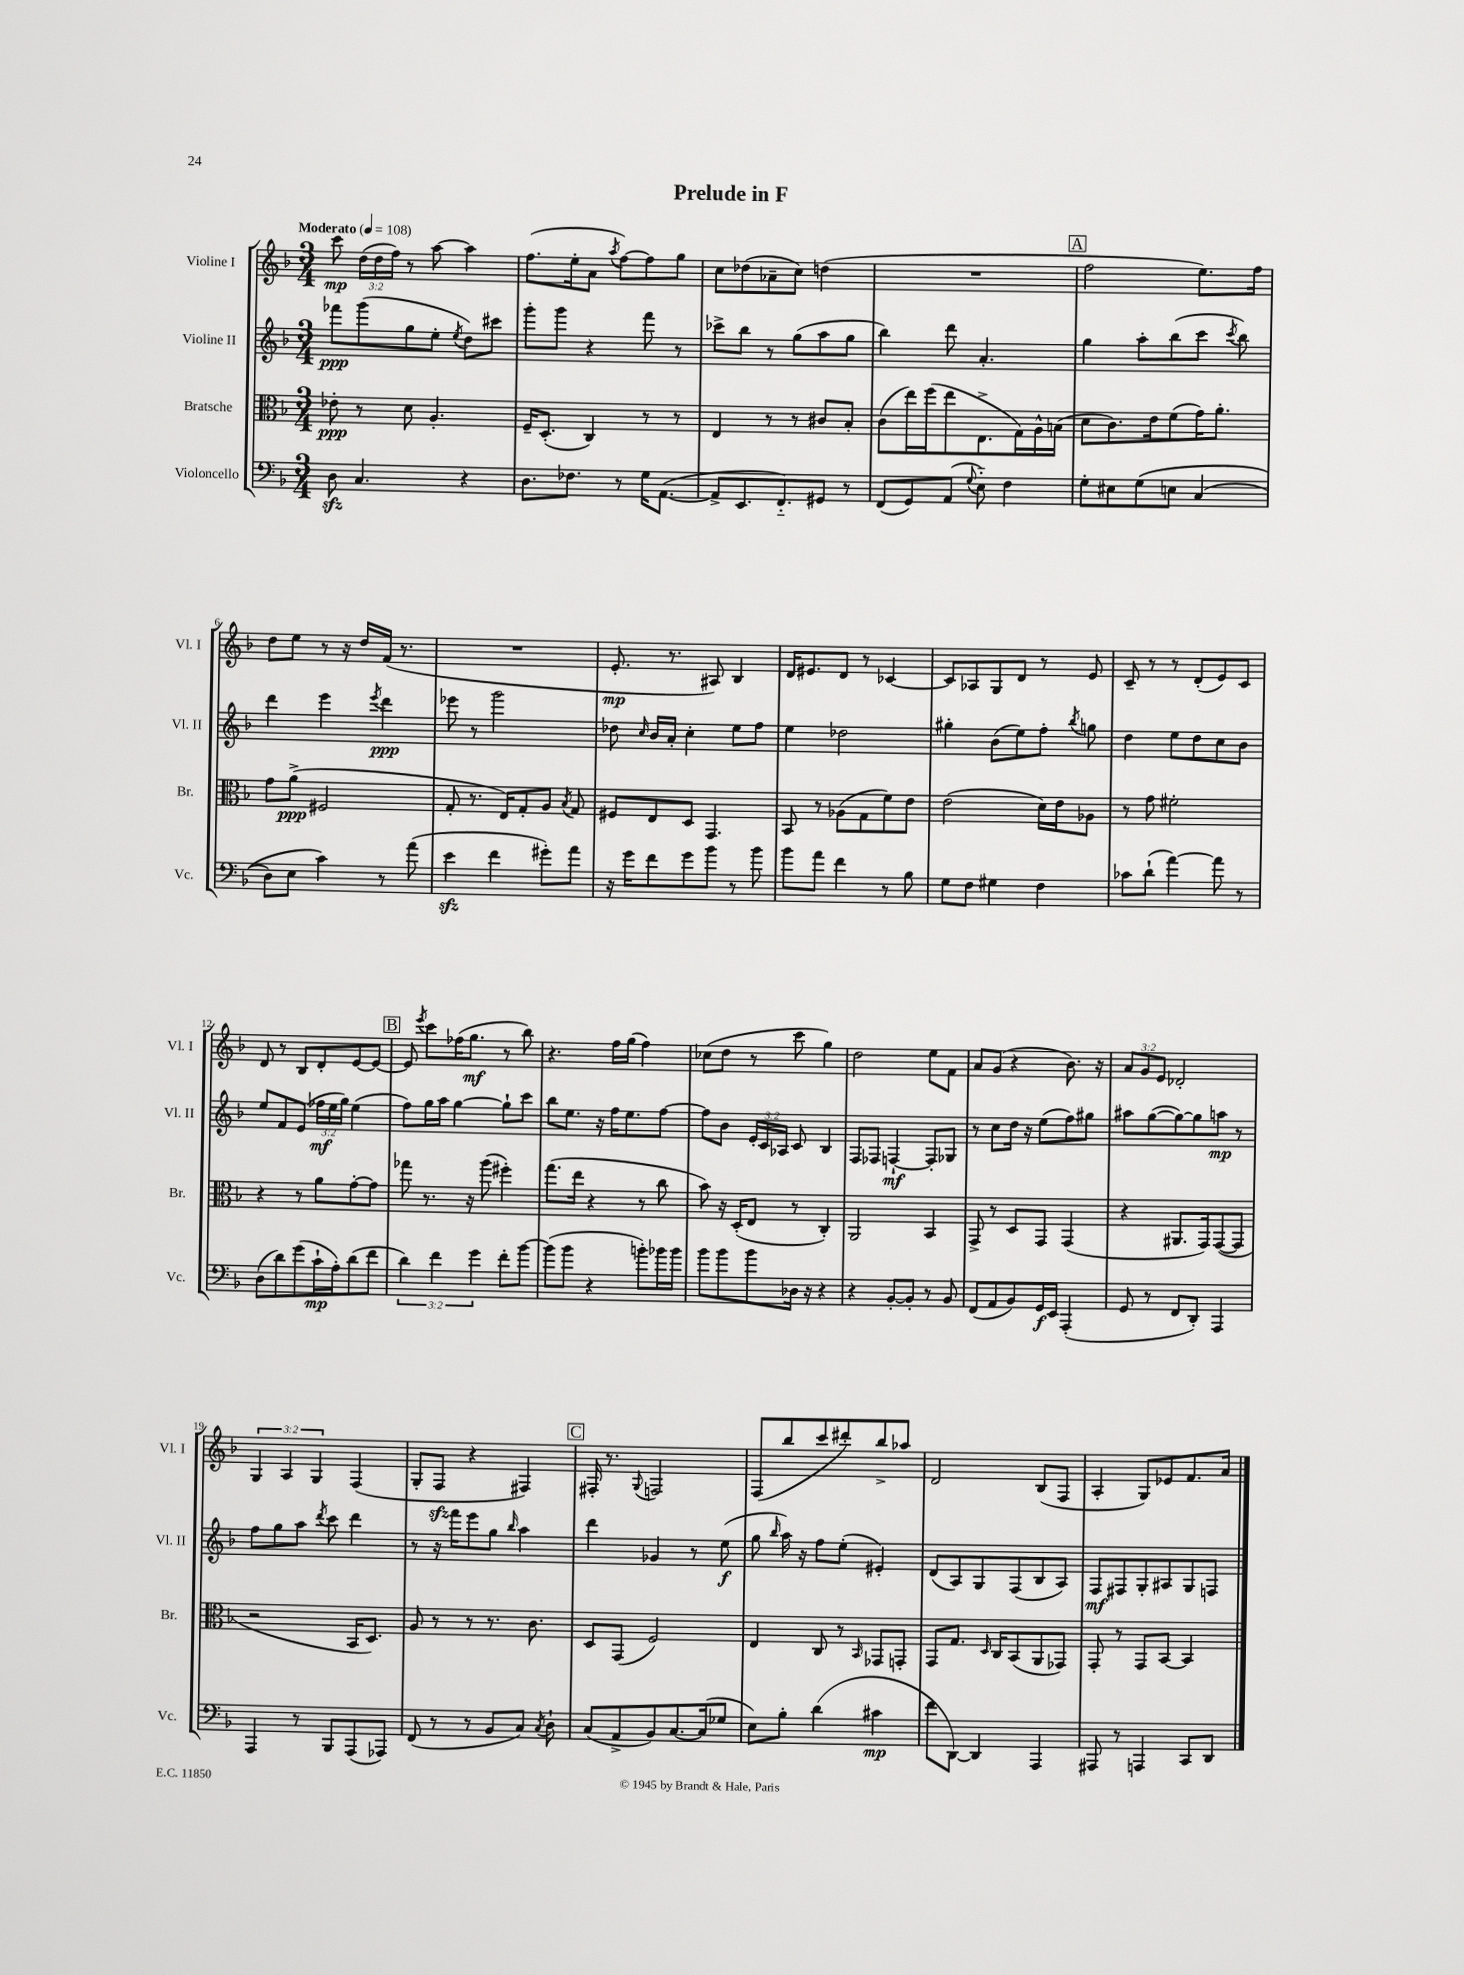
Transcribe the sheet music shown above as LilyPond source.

\header { title = "Prelude in F" }
<<
\new StaffGroup <<
\new Staff = "s0" \with { instrumentName = "Violine I" shortInstrumentName = "Vl. I" } {
    \clef treble \key f \major \numericTimeSignature \time 3/4 \override Staff.TupletNumber.text = #tuplet-number::calc-fraction-text \tempo "Moderato" 4 = 108
    \autoBeamOff c'''8\mp \tuplet 3/2 { d''16[( d''16 f''16]) } r8 a''8~ a''4 |
    f''8.[( e''16-. a'8] \acciaccatura { a''8 } f''8[~) f''8 g''8] |
    c''8[ des''8( aes'8-- c''8]) d''4( |
    R2. |
    \mark \markup { \box "A" } f''2 e''8.[) f''16] |
    d''8[ e''8] r8 r16 d''16[ f'16]( r8. |
    R2. |
    e'8.-.\mp r8. ais8) bes4 |
    d'16[ eis'8. d'8] r8 ces'4~ |
    ces'8[ aes8 g8 d'8] r8 e'8 |
    c'8-- r8 r8 d'8[-.( e'8) c'8] |
    d'8 r8 bes8[ d'8-. e'8~ e'8]~ |
    \mark \markup { \box "B" } e'8 \acciaccatura { e'''8 } c'''8[ fes''16( g''8.]\mf r8 bes''8) |
    r4. f''16[ g''16]( f''4) |
    ces''8[( d''8] r8 c'''8 g''4) |
    d''2 e''8[ f'8] |
    a'8[ g'8]( r4 bes'8.) r16 |
    \tuplet 3/2 { a'8[ g'8 e'8] } des'2-. |
    \tuplet 3/2 { g4 a4 g4 } f4( |
    g8[-. f8]\sfz r4 fis4) |
    \mark \markup { \box "C" } fis16-. r8. \appoggiatura { g8 } f2 |
    f8[( bes''8 c'''8 dis'''8-.) bes''8-> aes''8] |
    d'2 bes8[( f8] |
    a4-. g8[) ees'8 f'8. a'16] \bar "|." |
}
\new Staff = "s1" \with { instrumentName = "Violine II" shortInstrumentName = "Vl. II" } {
    \clef treble \key f \major \numericTimeSignature \time 3/4 \override Staff.TupletNumber.text = #tuplet-number::calc-fraction-text
    \autoBeamOff fes'''8[\ppp g'''8( g''8 e''8]-. \acciaccatura { e''8 } d''8[) cis'''8] |
    g'''8[-. g'''8] r4 f'''8 r8 |
    ces'''8[-> bes''8] r8 g''8[( a''8 g''8] |
    bes''4) d'''8 a'4.-. |
    \mark \markup { \box "A" } g''4 a''8[-. bes''8( c'''8] \acciaccatura { c'''8 } bes''8) |
    d'''4 e'''4 \acciaccatura { e'''8 } d'''4\ppp |
    ees'''8 r8 g'''2 |
    des''8 \grace { c''16 } bes'16[ a'16]-. c''4-. e''8[ f''8] |
    e''4 des''2 |
    gis''4-. bes'8[( e''8) f''8]-. \acciaccatura { bes''8 } g''8 |
    d''4 e''8[ d''8 c''8 bes'8] |
    e''8[ f'8 e'8]( \tuplet 3/2 { fes''16[\mf e''16 g''16]) } e''4( |
    \mark \markup { \box "B" } f''8[) g''16 a''16] g''4~ g''8[-! c'''8] |
    bes''8[ e''8.] r16 f''16[ e''8. f''8]~ |
    f''8[ bes'8] \tuplet 3/2 { e'16[-. c'16 aes16] } c'8 bes4 |
    f8[ fes8] f4~-!\mf f8[-. ges8] |
    r8 c''8[ d''16] r16 e''8[( f''8) gis''8] |
    ais''8[ g''8~( g''8~) g''8 a''8]\mp r8 |
    f''8[ g''8 a''8] \acciaccatura { d'''8 } c'''8 d'''4 |
    r8 r16 f'''16[ e'''8 g''8] \grace { bes''16 } a''4 |
    \mark \markup { \box "C" } d'''4 ges'4 r8 e''8\f( |
    g''8 \grace { bes''16 } a''16) r16 f''8[ e''8]-.( eis'4-.) |
    d'8[( a8) g8 f8( bes8 a8]) |
    f8[\mf fis8 g8-. ais8 g8 f8] \bar "|." |
}
\new Staff = "s2" \with { instrumentName = "Bratsche" shortInstrumentName = "Br." } {
    \clef alto \key f \major \numericTimeSignature \time 3/4
    \autoBeamOff ees'8-.\ppp r8 d'8 a4.-. |
    f16[-- d8.]-.( c4) r8 r8 |
    e4 r8 r8 cis'8[ bes8]-. |
    c'8[( e''16) f''16( e''8 e8.-> g16) a16-^ b16]( |
    \mark \markup { \box "A" } d'8[ c'8.) e'16 f'8( g'16) a'8.]-. |
    g'8[ a'8]->\ppp( fis2 |
    g8-. r8. e16[) g8-. a8] \acciaccatura { bes8 } g8 |
    fis8[ e8 d8] g,4. |
    bes,8 r8 aes8[( g8 f'8) e'8] |
    e'2( d'16[) e'16 aes8] |
    r8 g'8 fis'2-. |
    r4 r8 a'8[ g'8~-. g'8] |
    \mark \markup { \box "B" } ges''8 r8. r16 a''8( fis''4-.) |
    g''8.[( e''16] r4 r8 c''8 |
    bes'8) r16 d16[-.( e8] r8 c4-.) |
    a,2 bes,4 |
    g,8-> r8 d8[ g,8] g,4( |
    r4 ais,8.[ g,16) g,8~( g,8] |
    r2 bes,16[ d8.]) |
    a8 r8 r8 r8. c'8. |
    \mark \markup { \box "C" } d8[ g,8]( f2) |
    e4 c8 r8 \grace { bes,16 } ges,8[ g,8]-. |
    g,8[ g8.] \grace { d16 } c16[ bes,8( a,8 ges,8]) |
    g,8-. r8 g,8[ bes,8]~ bes,4 \bar "|." |
}
\new Staff = "s3" \with { instrumentName = "Violoncello" shortInstrumentName = "Vc." } {
    \clef bass \key f \major \numericTimeSignature \time 3/4 \override Staff.TupletNumber.text = #tuplet-number::calc-fraction-text
    \autoBeamOff d8\sfz c4. r4 |
    d8.[ fes8.] r8 g16[ a,8.]~( |
    a,8[-> e,8. f,8.-_) gis,8] r8 |
    f,8[( g,8) a,8]( \appoggiatura { g8 } e8-_) f4 |
    \mark \markup { \box "A" } g8[-. eis8 g8\( e8] c4( |
    d8[) e8] c'4\) r8 a'8( |
    e'4\sfz f'4 gis'8[-.) a'8] |
    r16 g'16[ f'8 g'8 bes'8] r8 bes'8 |
    bes'8[ a'8] f'4 r8 bes8 |
    g8[ f8] gis4 f4 |
    ces'8[ d'8]-!( a'4~) a'8 r8 |
    d8[( d'8) g'8( c'16-!\mp a16-.) d'8( f'8] |
    \mark \markup { \box "B" } \tuplet 3/2 { d'4) f'4 g'4 } f'8[-. bes'8]~ |
    bes'8[( bes'8] r4 b'8[-.) bes'16 bes'16] |
    bes'8[ bes'8 bes'8 des16] r16 r4 |
    r4 bes,8[~-. bes,8]-. r8 bes,8 |
    f,8[( a,8 bes,8) g,16\f e,16] a,,4-.( |
    g,8 r8 f,8[ d,8]-.) a,,4 |
    a,,4 r8 bes,,8[ a,,8( aes,,8]) |
    f,8( r8 r8 bes,8[ c8]) \acciaccatura { c8 } d8-! |
    \mark \markup { \box "C" } c8[( a,8-> bes,8) c8.~ c16( ges8] |
    e8[) bes8]-. d'4( cis'4\mp |
    f'8[ d,8]~) d,4 a,,4 |
    ais,,8 r8 a,,4 c,8[ d,8] \bar "|." |
}
>>
>>
